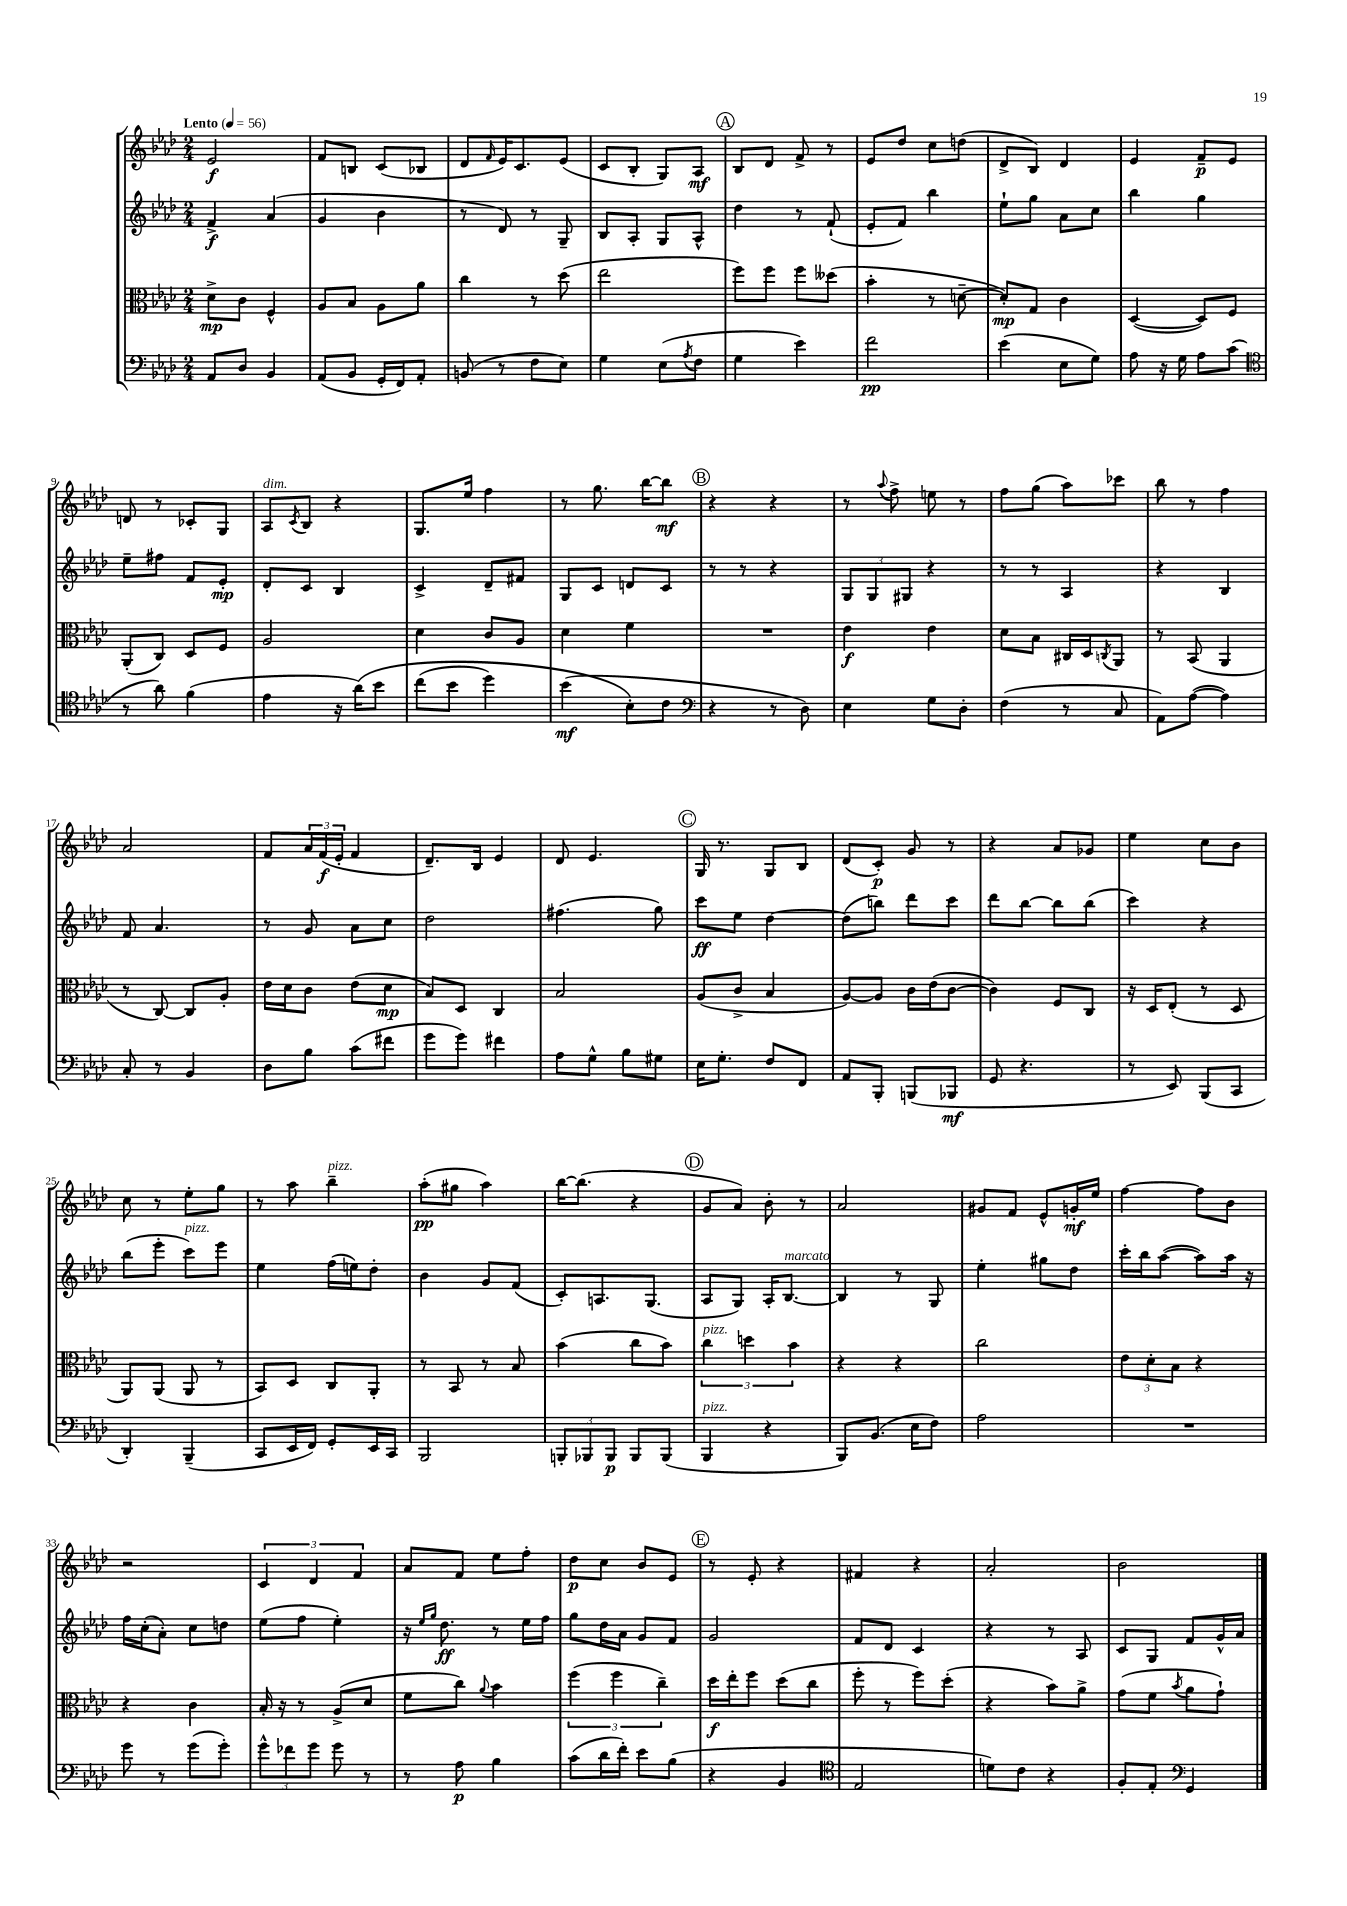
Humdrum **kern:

**kern	**kern	**kern	**kern
*staff4	*staff3	*staff2	*staff1
*clefF4	*clefC3	*clefG2	*clefG2
*k[b-e-a-d-]	*k[b-e-a-d-]	*k[b-e-a-d-]	*k[b-e-a-d-]
*M2/4	*M2/4	*M2/4	*M2/4
*MM56	*MM56	*MM56	*MM56
8AA-/L	8d-^\L	4f^/	2e-/
8D-/J	8c\J	.	.
4BB-/	4F^^/	(4a-/	.
=	=	=	=
(8AA-/L	8A-/L	4g/	8f/L
8BB-/J	8B-/J	.	8B/J
16GG'/LL	8A-\L	4b-\	(8c/L
16FF/J)	.	.	.
8AA-'/J	8a-\J	.	8B-/J
=	=	=	=
(8BB/	4cc\	8r	8d-/L
.	.	.	16qqf/
8r	.	8d-/)	16e-/K)
.	.	.	8.c/
8F\L	8r	8r	.
8E-\J)	(8dd-\	8G~/	(8e-/J
=	=	=	=
4G\	2ee-\	8B-/L	8c/L
.	.	8A-'/J	8B-'/J
(8E-\L	.	8G/L	8G/L)
8qA-/	.	.	.
8F\J	.	8A-^^/J	8A-/J
=	=	=	=
4G\	8ff\L)	4dd-\	8B-/L
.	8ff\J	.	8d-/J
4e-\)	8ff\L	8r	8f^/
.	(8dd--\J	(8f`/	8r
=	=	=	=
2f\	4b-'\	8e-'/L	8e-/L
.	.	8f/J)	8dd-/J
.	8r	4bb-\	8cc\L
.	[8d~\	.	(8dd\J
=	=	=	=
(4e-\	8d'/]L)	8ee-`\L	8d-^/L
.	8G/J	8gg\J	8B-/J)
8E-\L	4c\	8a-\L	4d-/
8G\J)	.	8cc\J	.
=	=	=	=
8A-\	([4D-/	4bb-\	4e-/
16r	.	.	.
16G\	.	.	.
8A-\L	8D-/]L)	4gg\	8f~/L
(8c\J	8F/J	.	8e-/J
=	=	=	=
*clefC4	*	*	*
8r	(8AA-'/L	8ee-~\L	8d/
8a-\)	8C/J)	8ff#\J	8r
(4f\	8D-/L	8f/L	8c-'/L
.	8F/J	8e-'/J	8G/J
=	=	=	=
4e-\	2A-/	8d-'/L	8A-/L
.	.	.	8qc/
.	.	8c/J	8B-/J
16r	.	4B-/	4r
&(16a-\LK)	.	.	.
8b-\J	.	.	.
=	=	=	=
(8cc\L	4d-\	4c^/	8.G/L
8b-\J	.	.	.
.	.	.	16ee-/Jk
4dd-\)	8c/L	8d-~/L	4ff\
.	8A-/J	8f#/J	.
=	=	=	=
(4b-\	4d-\	8G/L	8r
.	.	8c/J	8.gg\
8B-'\L&)	4f\	8d/L	.
.	.	.	[16bb-\LK
8c\J	.	8c/J	8bb-\]J
=	=	=	=
*clefF4	*	*	*
4r	2r	8r	4r
.	.	8r	.
8r	.	4r	4r
8D-\)	.	.	.
=	=	=	=
4E-\	4e-\	12G/L	8r
.	.	12G/	.
.	.	.	8qqaa-/
.	.	.	8ff^\
.	.	12G#/J	.
8G\L	4e-\	4r	8ee\
8D-'\J	.	.	8r
=	=	=	=
(4F\	8d-\L	8r	8ff\L
.	8B-\J	8r	(8gg\J
8r	16C#/LL	4A-/	8aa-\L)
.	16D-/J	.	.
.	8qC/	.	.
8C/	8AA-/J	.	8ccc-\J
=	=	=	=
8AA-\L)	8r	4r	8bb-\
([8A-\J	(8BB-/	.	8r
4A-\])	4AA-/	4B-/	4ff\
=	=	=	=
8C'/	8r	8f/	2a-/
8r	[8C/)	4.a-/	.
4BB-/	8C/]L	.	.
.	8A-'/J	.	.
=	=	=	=
8D-\L	16e-\LL	8r	8f/L
.	16d-\J	.	.
8B-\J	8c\J	8g/	24a-/L
.	.	.	(24f/
.	.	.	24e-'/JJ
(8c\L	(8e-\L	8a-\L	4f/
8f#\J	8d-\J	8cc\J	.
=	=	=	=
8g\L	8B-/L)	2dd-\	8.d-~/L)
8g\J)	8D-/J	.	.
.	.	.	16B-/Jk
4f#\	4C/	.	4e-/
=	=	=	=
8A-\L	2B-/	(4.ff#\	8d-/
8G^^\J	.	.	4.e-/
8B-\L	.	.	.
8G#\J	.	8gg\)	.
=	=	=	=
16E-\LK	(8A-/L	8ccc\L	16G/
8.G'\J	.	.	8.r
.	8c^/J	8ee-\J	.
8F/L	4B-/	[4dd-\	8G/L
8FF/J	.	.	8B-/J
=	=	=	=
8AA-/L	[8A-/L)	(8dd-\]L	(8d-/L
8BBB-'/J	8A-/]J	8bb\J)	8c'/J)
(8BBB/L	16c\LL	8ddd-\L	8g/
.	(16e-\J	.	.
8BBB-/J	[8c\J	8ccc\J	8r
=	=	=	=
8GG/	4c\])	8ddd-\L	4r
4.r	.	[8bb-\J	.
.	8F/L	8bb-\]L	8a-/L
.	8C/J	(8bb-\J	8g-/J
=	=	=	=
8r	16r	4ccc\)	4ee-\
.	16D-/LK	.	.
8EE-/)	(8E-'/J	.	.
(8BBB-/L	8r	4r	8cc\L
8CC/J	8D-/	.	8b-\J
=	=	=	=
4DD-'/)	8AA-/L)	(8bb-\L	8cc\
.	(8AA-/J	8eee-'\J	8r
(4BBB-~/	8AA-/	8ccc\L)	8ee-'\L
.	8r	8eee-\J	8gg\J
=	=	=	=
8CC/L	8BB-/L)	4ee-\	8r
16EE-/L	8D-/J	.	8aa-\
16FF/JJ)	.	.	.
8GG'/L	8C/L	(16ff\LL	4bb-~\
.	.	16ee\J)	.
16EE-/L	8AA-'/J	8dd-'\J	.
16CC/JJ	.	.	.
=	=	=	=
2BBB-/	8r	4b-\	(8aa-'\L
.	8BB-/	.	8gg#\J
.	8r	8g/L	4aa-\)
.	8B-/	(8f/J	.
=	=	=	=
12BBB'/L	(4b-\	8c'/L)	[16bb-\LK
.	.	.	(8.bb-\]J
12BBB-/	.	.	.
.	.	8.A/	.
12BBB-/J	.	.	.
8BBB-/L	8cc\L	.	4r
.	.	(8.G/J	.
(8BBB-/J	8b-\J)	.	.
=	=	=	=
4BBB-/	6cc\	8A-/L	8g/L
.	.	8G/J)	8a-/J)
.	6dd\	.	.
4r	.	16A-'/LK	8b-'\
.	.	[8.B-/J	.
.	6b-\	.	.
.	.	.	8r
=	=	=	=
8BBB-/L)	4r	4B-/]	2a-/
(8.BB-/J	.	.	.
.	4r	8r	.
16E-\LK	.	.	.
8F\J)	.	8G/	.
=	=	=	=
2A-\	2cc\	4ee-'\	8g#/L
.	.	.	8f/J
.	.	8gg#\L	8e-^^/L
.	.	8dd-\J	16g'/L
.	.	.	16ee-/JJ
=	=	=	=
2r	12e-\L	16ccc'\LL	[4ff\
.	.	16bb-\J	.
.	12d-'\	.	.
.	.	([8aa-\J	.
.	12B-\J	.	.
.	4r	8aa-\]L)	8ff\]L
.	.	16aa-\Jk	8b-\J
.	.	16r	.
=	=	=	=
8g\	4r	16ff\LL	2r
.	.	(16cc'\J	.
8r	.	8a-'\J)	.
(8g\L	4c\	8cc\L	.
8g'\J)	.	8dd\J	.
=	=	=	=
12g^^\L	16B-'/	(8ee-\L	6c/
.	16r	.	.
12f-\	.	.	.
.	8r	8ff\J	.
12g\J	.	.	6d-/
8g\	(8A-^/L	4ee-'\)	.
.	.	.	6f/
8r	8d-/J	.	.
=	=	=	=
8r	8f\L	16r	8a-/L
.	.	16qqee-/LL	.
.	.	16qqgg/JJ	.
.	.	8.dd-\	.
8A-\	8cc\J)	.	8f/J
.	8qqa-/	.	.
4B-\	4b-\	8r	8ee-\L
.	.	16ee-\LL	8ff'\J
.	.	16ff\JJ	.
=	=	=	=
(8c\L	(6ff\	8gg\L	8dd-\L
16d-\L	.	16dd-\L	8cc\J
.	6ff\	.	.
16f'\JJ)	.	16a-\JJ	.
8e-\L	.	8g/L	8b-/L
.	6cc~\)	.	.
(8B-\J	.	8f/J	8e-/J
=	=	=	=
4r	16dd-\LL	2g/	8r
.	16ee-'\J	.	.
.	8ff\J	.	8e-'/
4BB-/	(8dd-\L	.	4r
.	8cc\J	.	.
=	=	=	=
*clefC4	*	*	*
2E-/	8ff'\	8f/L	4f#/
.	8r	8d-/J	.
.	8ff\L)	4c/	4r
.	(8dd-'\J	.	.
=	=	=	=
8d\L)	4r	4r	2a-'/
8c\J	.	.	.
4r	8b-\L)	8r	.
.	8a-^\J	8A-/	.
=	=	=	=
8F'/L	(8g\L	8c/L	2b-\
8E-'/J	8f\J	8G/J	.
*clefF4	*	*	*
.	8qb-/	.	.
4GG/	8a-\L	8f/L	.
.	8g`\J)	16g^^/L	.
.	.	16a-/JJ	.
==	==	==	==
*-	*-	*-	*-
